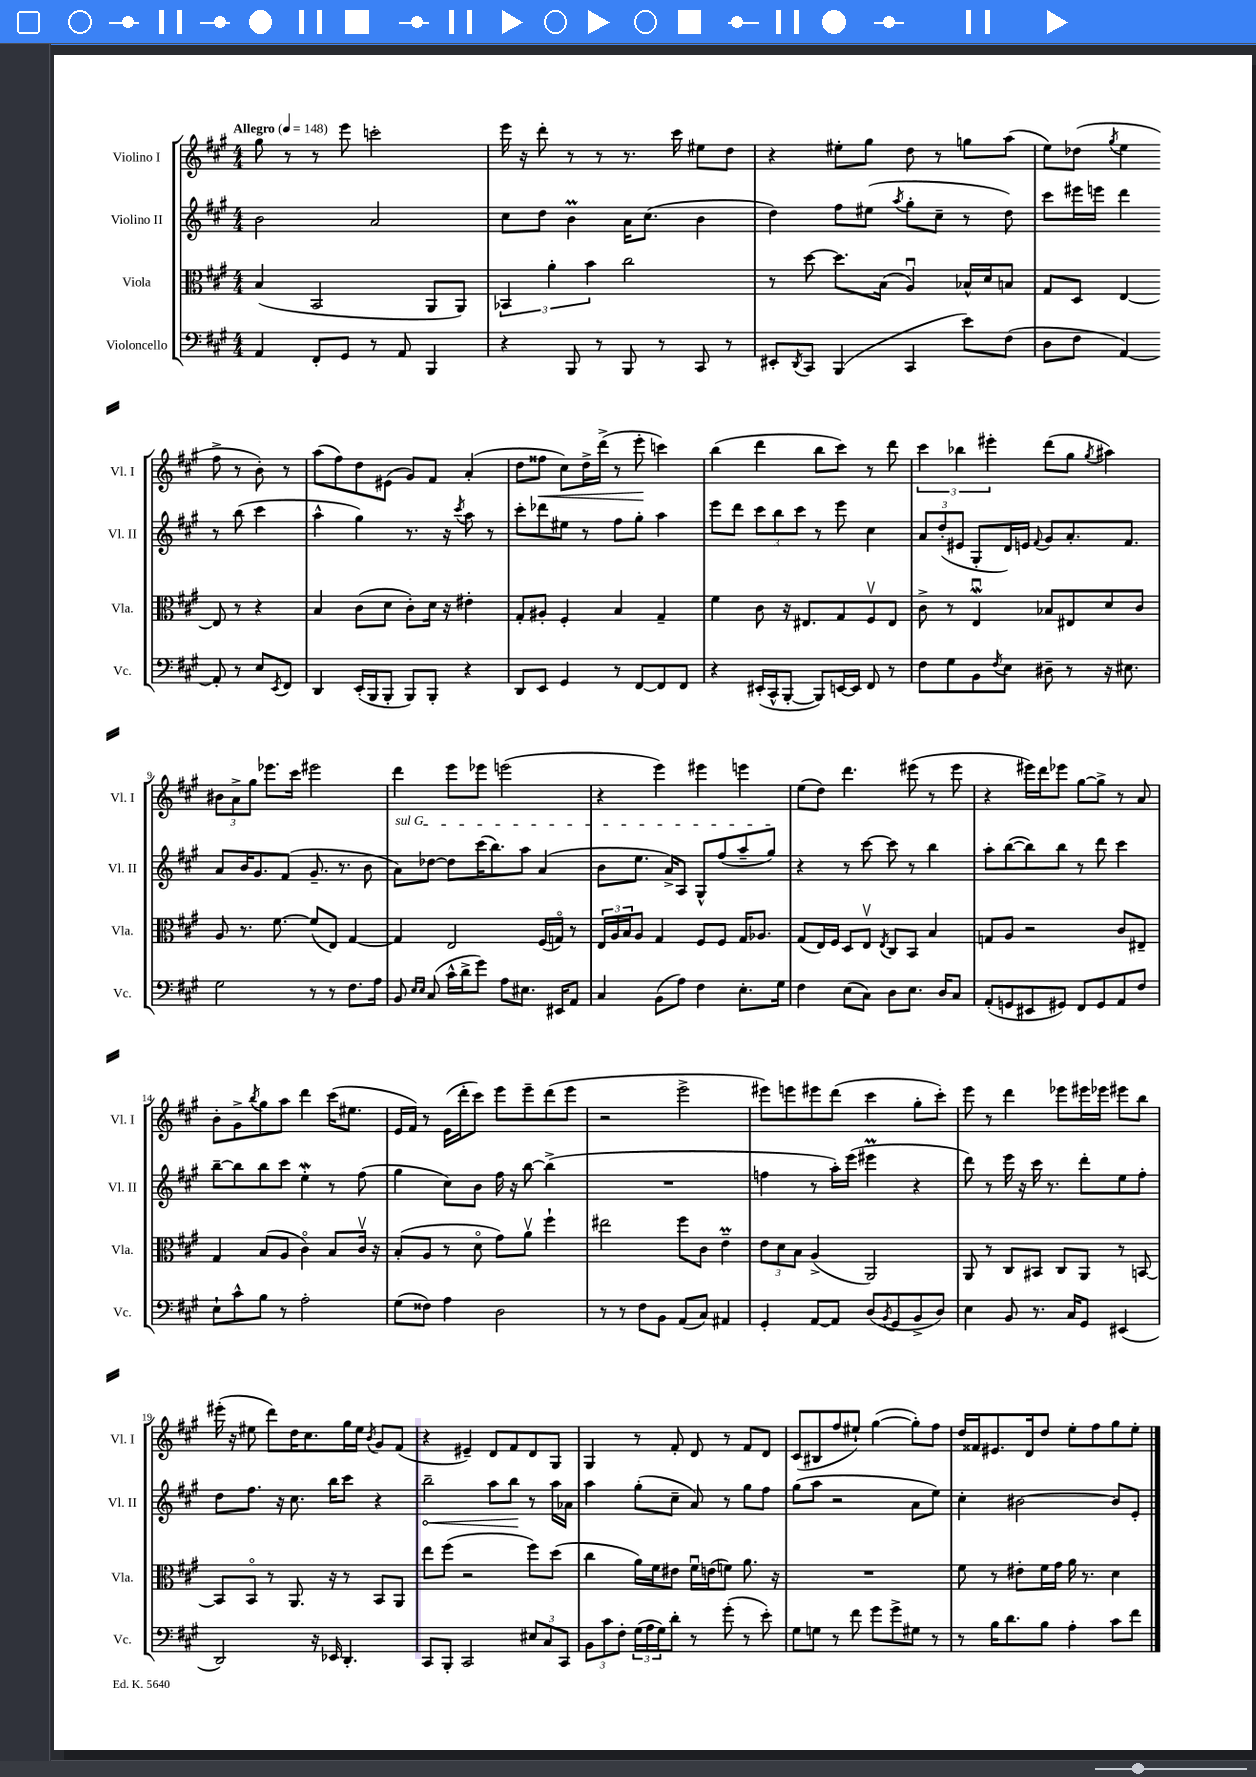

**kern	**kern	**kern	**kern
*staff4	*staff3	*staff2	*staff1
*clefF4	*clefC3	*clefG2	*clefG2
*k[f#c#g#]	*k[f#c#g#]	*k[f#c#g#]	*k[f#c#g#]
*M4/4	*M4/4	*M4/4	*M4/4
*MM148	*MM148	*MM148	*MM148
4AA/	(4B/	2b\	8gg#\
.	.	.	8r
8FF#'/L	2BB/	.	8r
8GG#/J	.	.	8eee\
8r	.	2a/	2ccc'\
8AA/	.	.	.
4BBB/	8AA/L	.	.
.	8AA/J)	.	.
=	=	=	=
4r	6BB-/	8cc#\L	16eee\
.	.	.	16r
.	.	8dd\J	8ddd'\
.	6a'\	.	.
8BBB/	.	4b\	8r
.	6b\	.	.
8r	.	.	8r
8BBB/	2cc#\	16a\LK	8.r
.	.	(8.cc#\J	.
8r	.	.	.
.	.	.	16ccc#\
8CC#/	.	4b\	8ee#\L
8r	.	.	8dd\J
=	=	=	=
8EE#'/L	8r	4dd\)	4r
8qDD/	.	.	.
8CC#/J	[8dd\	.	.
(4BBB/	8.dd\]L	8ff#\L	8ee#'\L
.	.	(8ee#\J	8gg#\J
.	(16B\Jk	.	.
.	.	8qaa/	.
4CC#/	4Au/)	8gg#'\L	8dd\
.	.	8cc#~\J	8r
8e\L)	16B-^^/LL	8r	8gg\L
.	16d/J	.	.
(8F#\J	8B/J	8dd\)	(8aa\J
=	=	=	=
8D\L	8G#/L	8ccc#\L	8ee\L)
8F#\J	8D/J	16eee#\L	(8dd-\J
.	.	16eee\JJ	.
.	.	.	8qgg#/
[4AA/)	[4E/	4ddd\	4ee\
8AA'/]	8E/]	8r	8ff#^\
8r	8r	(8bb\	8r
8E/L	4r	4ccc#\	8b'\)
8qEE/	.	.	.
8FF#/J	.	.	8r
=	=	=	=
4DD/	4B/	4aa^^\	(8aa\L
.	.	.	8ff#\)
(16EE'/LL	(8c#\L	4gg#\)	8dd\
16BBB/J	.	.	.
8BBB'/J	8d\J	.	(8e#\J
8BBB/L)	8c#'\L)	8.r	8g#/L)
8BBB'/J	16d\Jk	.	8f#/J
.	16r	16r	.
.	.	8qccc#/	.
4r	4e#'\	8aa\	(4a'/
.	.	8r	.
=	=	=	=
8DD/L	8G#'/L	8ccc#'\L	8dd\L
8EE/J	8A#'/J	8ddd-\	8ff##\J
4GG#/	4F#'/	8ee#\J	8cc#\L)
.	.	8r	16dd^\L
.	.	.	(16ddd^\JJ
8r	4B/	8ff#\L	8r
[8FF#/L	.	8gg#'\J	8eee'\
8FF#/]	4G#~/	4aa\	4ccc\)
8FF#/J	.	.	.
=	=	=	=
4r	4f#\	8eee\L	(4bb\
.	.	8ddd\J	.
(16EE#'/LL	8c#\	12ccc#\L	4ddd\
16CC#^^/J	.	.	.
.	.	12bb\	.
[8BBB'/J	16r	.	.
.	.	12ccc#\J	.
.	8.E#/L	.	.
8BBB/]L)	.	8r	8bb\L
[16EE/L	8G#/	8eee\	8ccc#\J)
16EE/]JJ	.	.	.
8FF#/	8F#v/	4cc#\	8r
8r	8E#/J	.	8ddd\
=	=	=	=
8F#\L	8c#^\	12a/L	6ccc#\
.	.	(12dd'/	.
8G#\	8r	.	.
.	.	12e#/J	6bb-\
8BB\	4Eu/	8G#'/L	.
.	.	.	6eee#'\
8qF#/	.	.	.
8E\J	.	16d/L)	.
.	.	16e/JJ	.
.	.	8qqf#/	.
8D#~\	8B-/L	8g#/L	(8ddd\L
8r	8E#/	8.a'/	8gg#\J
.	.	.	8qgg#/
16r	8d/	.	4aa#\)
8.E#\	.	8.f#/J	.
.	8c#/J	.	.
=	=	=	=
2G#\	8A/	8a/L	12b#\L
.	.	.	12a^\
.	8.r	16b/K	.
.	.	.	12gg#\J
.	.	8.g#/	.
.	.	.	8.eee-\L
.	[8.f#\	.	.
.	.	(8f#/J	.
.	.	.	16ccc#\Jk
8r	(8f#/]L	8.g#~/	2eee#\
8r	8E/J)	.	.
.	.	8.r	.
8.F#\L	[4G#/	.	.
.	.	8b\	.
16A\Jk	.	.	.
=	=	=	=
8BB/	4G#/]	8a\L)	4ddd\
16qqE/LL	.	.	.
16qqE/JJ	.	.	.
(8C#/	.	[8dd-\J	.
16c#^^\LL	2E/	8dd-\]L	8eee\L
16d^\J	.	.	.
8g#\J)	.	(16ccc#\K	8eee-\J
.	.	8.bb\)	.
8A\L	.	.	(2eee\
8.E#\J	.	8aa\J	.
.	(16F#/LL	(4a/	.
16EE#/LK	16Go/JJ)	.	.
8AA/J	8r	.	.
=	=	=	=
4C#/	24E/LL	8b\L	4r
.	24A/	.	.
.	24B/J	.	.
.	8A/J	8.ee\J	.
(8BB\L	4G#/	.	4eee\)
.	.	16a^/LK)	.
8A\J)	.	8A/J	.
4F#\	8F#/L	8G#^^/L	4eee#\
.	8F#/J	(8ff#/	.
8.E'\L	16G#/LK	8aa~/	4eee\
.	8.A-/J	.	.
.	.	8gg#/J)	.
16G#\Jk	.	.	.
=	=	=	=
4F#\	(8G#/L	4r	(8ee\L
.	16E/L)	.	8dd\J)
.	16F#/JJ	.	.
(8E\L	8D/L	8r	4.ddd\
8C#\J)	8Ev/J	[8ccc#\	.
.	8qE/	.	.
8D\L	8C#/L	8ccc#\]	.
8.E\J	8BB/J	8r	(8eee#\
.	4B/	4bb\	8r
16D/LK	.	.	.
8C#/J	.	.	8eee#\
=	=	=	=
(8AA'/L	8G/L	8aa'\L	4r
8GG/	8A/J	([8bb\	.
8EE#/	2r	8bb\])	16eee#\LL)
.	.	.	16ddd\J
8GG#/J)	.	8bb\J	8eee-\J
8FF#/L	.	8r	[8gg#\L
8GG#/	.	8ddd\	8gg#^\]J
8AA/	8c#/L	4ccc#\	8r
8F#/J	8E#~/J	.	8a/
=	=	=	=
8E`\L	4G#/	[8bb~\L	8b'\L
8c#^^\	.	8bb\]	8g#^\
.	.	.	8qbb/
8B\J	(8B/L	8bb\	8gg#\
8r	8A/J	8ccc#\J	8aa\J
2A'\	4c#o\)	4ee'\	4ddd\
.	8B/L	8r	(16ccc#\LK
.	.	.	8.ee#\J
.	16c#v/Jk	(8ff#\	.
.	16r	.	.
=	=	=	=
(8G#\L	(8B'/L	4gg#\	16e/LL
.	.	.	16f#/JJ)
8F##\J)	8A/J	.	8r
4A\	8r	8cc#\L)	(16e\LL
.	.	.	16ddd'\J
.	8do\	8b\J	8ccc#\J)
2D\	8g#\L)	16ff#\	8eee\L
.	.	16r	.
.	8av\J	[8bb\	8eee~\
.	4ff#`\	(4bb^\]	(8ddd\
.	.	.	8eee\J
=	=	=	=
8r	2ee#\	1r	2r
8r	.	.	.
8F#\L	.	.	.
8BB\J	.	.	.
(8AA/L	8ff#\L	.	2eee^\
8C#/J)	8c#\J	.	.
4AA#/	4e~\	.	.
=	=	=	=
4GG#'/	12e\L	4ff\	8eee#\L)
.	12d\	.	.
.	.	.	8eee\
.	12B\J	.	.
[8AA/L	(4A^/	8r	8eee#\
8AA/]J	.	16aa'\LL)	(8ddd\J
.	.	(16eee\JJ	.
(8D/L	2AA/)	4eee#\	4ccc#\
8qBB/	.	.	.
8GG#/	.	.	.
8BB^/	.	4r	8gg#'\L
8D/J)	.	.	8ccc#'\J)
=	=	=	=
4E\	8AA/	8ddd\)	8eee\
.	8r	8r	8r
8BB/	8C#/L	16eee\	4ddd\
.	.	16r	.
8.r	8BB#/J	16ccc#\	.
.	.	8.r	.
.	8C#/L	.	8eee-\L
16C#/LK	.	.	.
8GG#/J	8AA/J	8ddd'\L	16eee#\L
.	.	.	16eee-\JJ
(4EE#/	8r	8ee\	8eee#\L
.	[8BB/	8ff#'\J	8bb\J
=	=	=	=
2DD/)	8BB/]L	8dd\L	(16eee#'\
.	.	.	16r
.	8BBo/J	8.ff#\J	8ee#\
.	8r	.	8ddd\L)
.	.	16r	.
.	8.AA/	8.cc#\	16dd\K
.	.	.	8.cc#\
16r	.	.	.
16EE-/	16r	16bb\LK	.
4.DD'/	8r	8ccc#\J	16gg#\L
.	.	.	16ee#\JJ
.	.	.	8qb/
.	8BB/L	4r	8g#/L
.	8AA/J	.	(8f#/J
=	=	=	=
8CC#/L	8ee\L	2bb~\	4r
8BBB'/J	(8ff#\J	.	.
2CC#/	2r	.	4e#~/)
.	.	8aa\L	8d/L
.	.	8bb\J	8f#/
12E#/L	8ff#\L)	8r	8d/
12C#/	.	.	.
.	(8dd\J	16aa\LL	8G#/J
12CC#/J	.	.	.
.	.	16a-\JJ	.
=	=	=	=
12BB\L	4cc#\	4aa\	4G#/
12c#\	.	.	.
12F#'\J	.	.	.
(24G#\LL	16a\LL)	(8gg#'\L	8r
24A\	.	.	.
.	16f#\J	.	.
24G#\J)	.	.	.
8d'\J	8e#\J	8cc#~\J	8f#'/
8r	16f#u\LL	8a/)	8d/
.	(16e\J	.	.
(8g#'\	8f\J)	8r	8r
8r	8.a\	8gg#\L	8f#/L
8e'\)	.	8ff#\J	8d/J
.	16r	.	.
=	=	=	=
8G#\L	1r	(8gg#\L	(8c#/L
8G\J	.	8aa\J	8B#/
8r	.	2r	8ff#/
8f#\	.	.	8ee#`/J)
8g#\L	.	.	([4gg#\
8g#^\	.	.	.
8G#\J	.	8a\L	8gg#'\]L)
8r	.	8ee\J)	8ff#\J
=	=	=	=
8r	8f#\	4cc#'\	16dd/LL
.	.	.	16f##/J
16B\LK	8r	.	8.e#/
8.d\	.	.	.
.	8e#'\L	[2b#\	.
.	.	.	16d/k
8B\J	16f#\L	.	8dd/J
.	16g#\JJ	.	.
4A'\	16a\	.	8ee'\L
.	8.r	.	.
.	.	.	8ff#\
8c#\L	4d\	8b#/]L	8gg#\
8f#\J	.	8e'/J	8ee'\J
==	==	==	==
*-	*-	*-	*-
